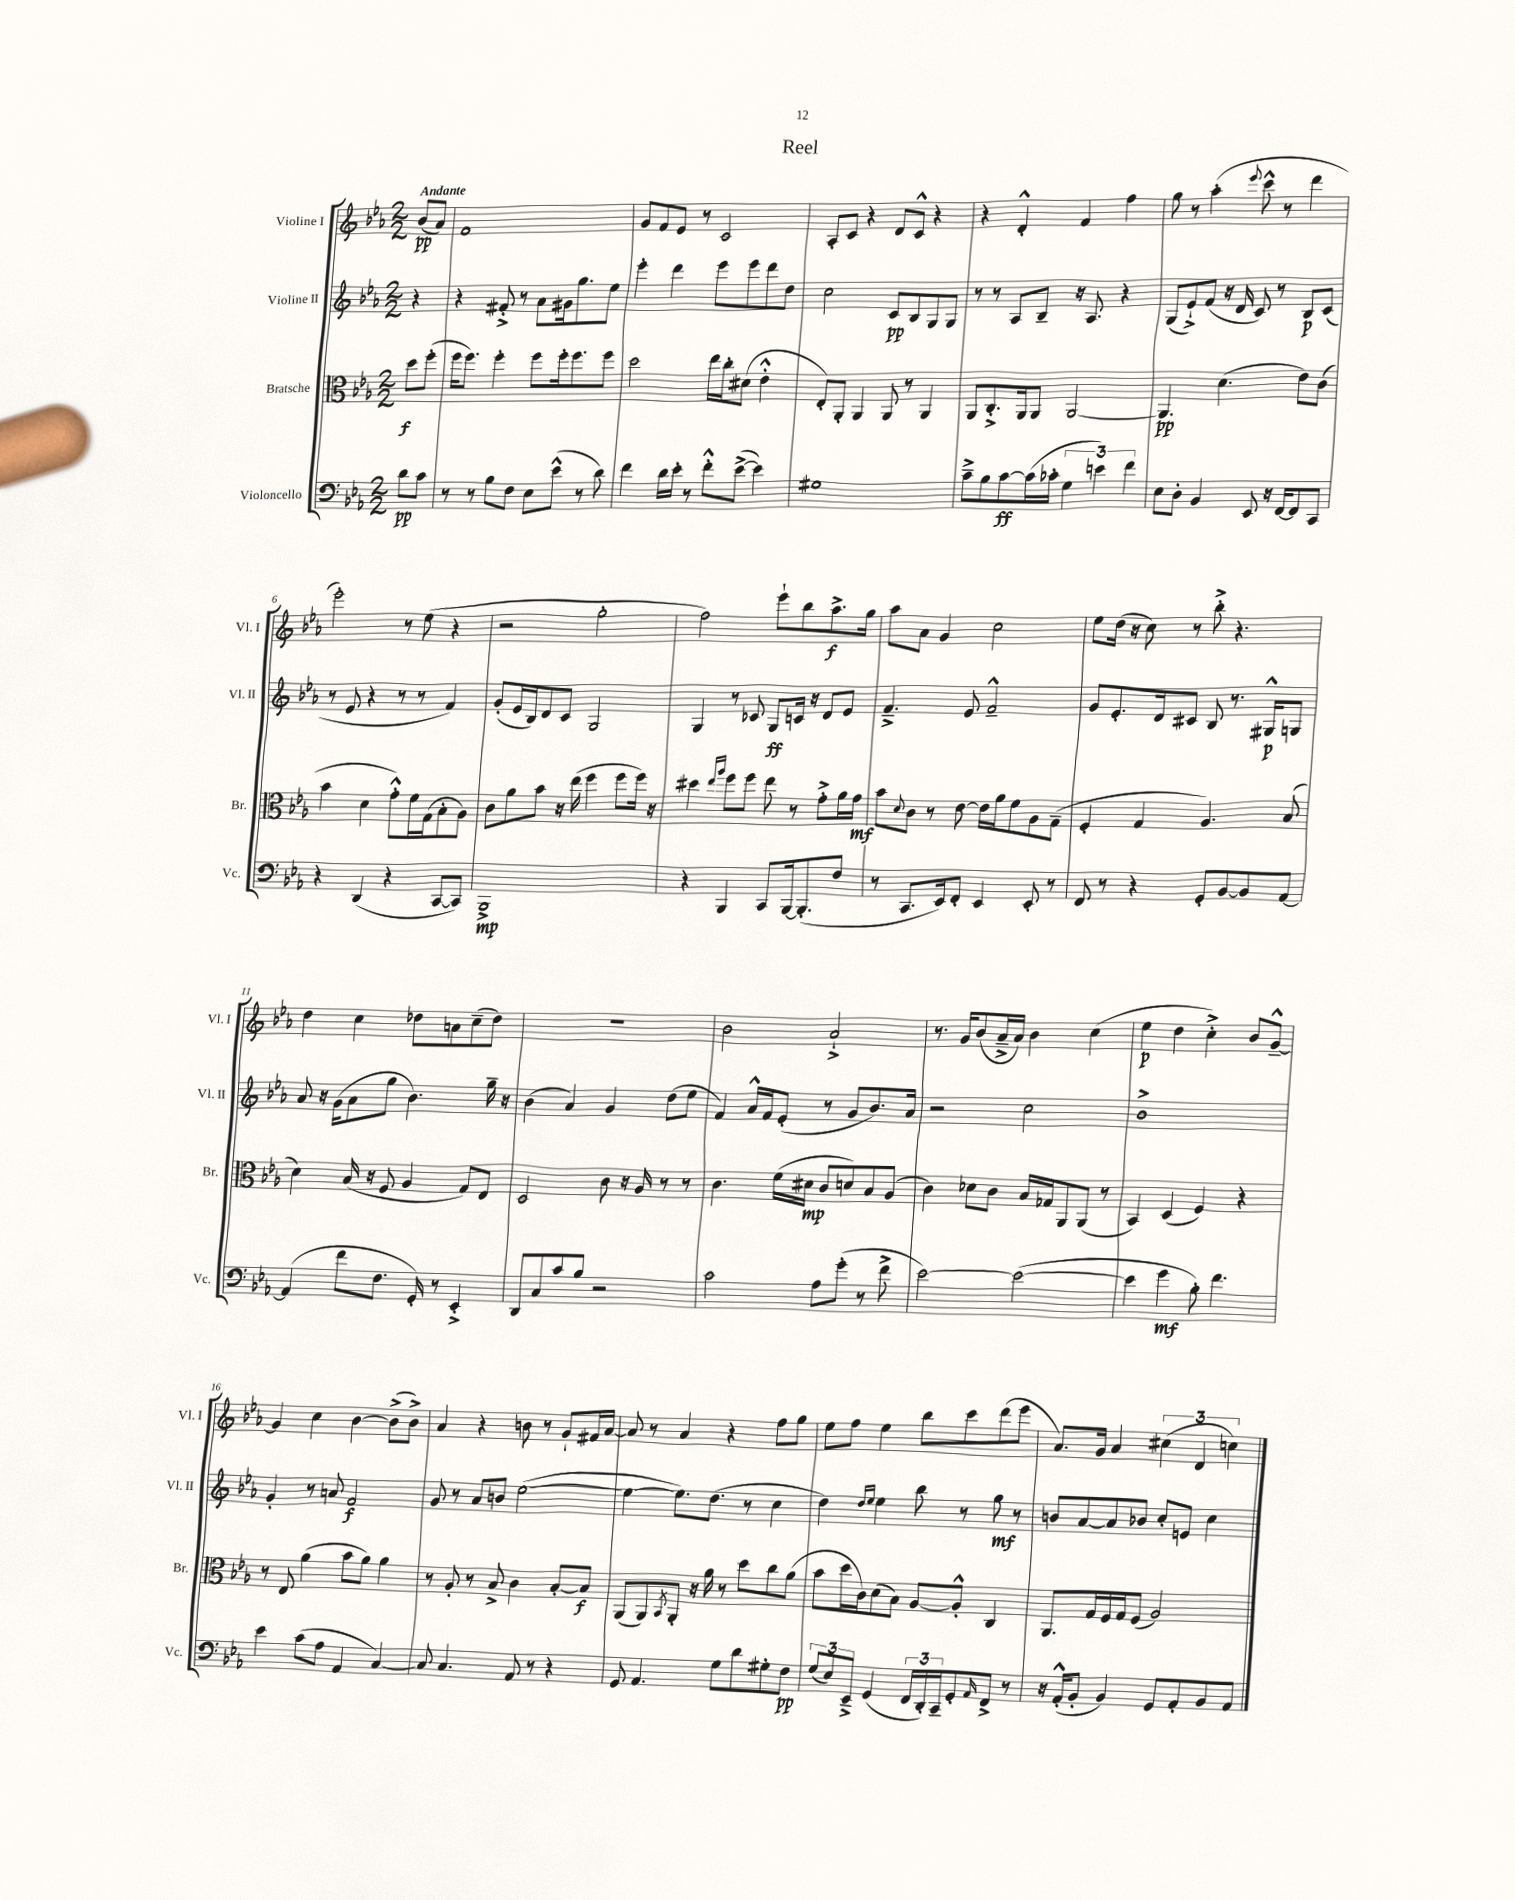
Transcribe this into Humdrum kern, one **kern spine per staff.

**kern	**dynam	**kern	**dynam	**kern	**dynam	**kern	**dynam
*part4	*part4	*part3	*part3	*part2	*part2	*part1	*part1
*staff4	*staff4	*staff3	*staff3	*staff2	*staff2	*staff1	*staff1
*I"Violoncello	*	*I"Bratsche	*	*I"Violine II	*	*I"Violine I	*
*I'Vc.	*	*I'Br.	*	*I'Vl. II	*	*I'Vl. I	*
*clefF4	*	*clefC3	*	*clefG2	*	*clefG2	*
*k[b-e-a-]	*	*k[b-e-a-]	*	*k[b-e-a-]	*	*k[b-e-a-]	*
*M2/2	*	*M2/2	*	*M2/2	*	*M2/2	*
=	=	=	=	=	=	=	=
!	!	!	!	!	!	!LO:TX:a:B:t=Andante	!
8d\L	pp	8dd\L	f	4r	.	(8b-/L	pp
8c\J	.	(8ff'\J	.	.	.	8a-/J)	.
=1	=1	=1	=1	=1	=1	=1	=1
8r	.	16ff\KL	.	4r	.	1f	.
.	.	8.ff\J)	.	.	.	.	.
8r	.	.	.	.	.	.	.
8B-\L	.	4ff'\	.	8f#X'^/	.	.	.
8F\J	.	.	.	8r	.	.	.
8E-\L	.	8ff\L	.	8a-\L	.	.	.
(8e-^^\J	.	16ff'\k	.	16g#X\k	.	.	.
.	.	8.ff\	.	8.gg\	.	.	.
8r	.	.	.	.	.	.	.
8d\)	.	8ff\J	.	8ee-\J	.	.	.
=2	=2	=2	=2	=2	=2	=2	=2
4f\	.	2dd\	.	4eee-'\	.	8g/L	.
.	.	.	.	.	.	8f/	.
16d\LL	.	.	.	4ddd\	.	8e-/J	.
16e-'\JJ	.	.	.	.	.	.	.
8r	.	.	.	.	.	8r	.
8f'^^\L	.	16ee-\LL	.	8eee-\L	.	2c/	.
.	.	16cc'\J	.	.	.	.	.
([8e-^\J	.	(8d#X\J	.	8eee-\	.	.	.
4e-\])	.	4e-'^^\	.	8ddd\	.	.	.
.	.	.	.	8dd\J	.	.	.
=3	=3	=3	=3	=3	=3	=3	=3
1G#X	.	8E-'/L)	.	2cc\	.	8A-'/L	.
.	.	8AA-'/J	.	.	.	8c/J	.
.	.	4AA-/	.	.	.	4r	.
.	.	8AA-/	.	8c/L	pp	8d/L	.
.	.	8r	.	8B-/	.	8c^^/J	.
.	.	4AA-/	.	8G/	.	4r	.
.	.	.	.	8G/J	.	.	.
=4	=4	=4	=4	=4	=4	=4	=4
8c~^\L	.	8AA-/L	.	8r	.	4r	.
8B-\	.	8.C'^/	.	8r	.	.	.
[8c\	ff	.	.	8A-/L	.	4d'^^/	.
.	.	16AA-/k	.	.	.	.	.
(16c\L]	.	8AA-/J	.	8B-~/J	.	.	.
16c-X'\JJ	.	.	.	.	.	.	.
6G\	.	[2AA-/	.	16r	.	4f/	.
.	.	.	.	8.A-/	.	.	.
6en\)	.	.	.	.	.	.	.
.	.	.	.	4r	.	4ff\	.
6f\	.	.	.	.	.	.	.
=5	=5	=5	=5	=5	=5	=5	=5
8E-\L	.	4.AA-/]	pp	(8G/L	.	8gg\	.
8D'\J	.	.	.	8e-`^/)	.	8r	.
4BB-/	.	.	.	(8f/J	.	(4aa-'\	.
.	.	(4.d\	.	16r	.	.	.
.	.	.	.	16d/	.	.	.
.	.	.	.	.	.	8qqeee-/	.
8EE-/	.	.	.	8c/)	.	8ccc^^\	.
16r	.	.	.	8r	.	8r	.
[16FF/KL	.	.	.	.	.	.	.
8FF/]	.	8e-\L)	.	8B-/L	p	4ddd\	.
8CC/J	.	(8c\J	.	(8c/J	.	.	.
!!LO:LB:g=z
=6	=6	=6	=6	=6	=6	=6	=6
4r	.	4b-\	.	8r	.	2eee-'\)	.
.	.	.	.	8e-/	.	.	.
(4DD/	.	4d\	.	4r	.	.	.
4r	.	8g'^^\L)	.	8r	.	8r	.
.	.	16f\L	.	8r	.	(8ee-\	.
.	.	(16G\J	.	.	.	.	.
[8CC/L	.	8B-'\	.	4f/)	.	4r	.
8CC/J])	.	8A-\J)	.	.	.	.	.
=7	=7	=7	=7	=7	=7	=7	=7
1BBB-^	mp	8c\L	.	(8g'/L	.	2r	.
.	.	8a-\	.	16e-/L	.	.	.
.	.	.	.	16B-/J)	.	.	.
.	.	8b-\J	.	8d/	.	.	.
.	.	16r	.	8c/J	.	.	.
.	.	(16ee-\	.	.	.	.	.
.	.	4ff\	.	2G/	.	2gg'\	.
.	.	8ff\L	.	.	.	.	.
.	.	16ff\Jk)	.	.	.	.	.
.	.	16r	.	.	.	.	.
=8	=8	=8	=8	=8	=8	=8	=8
4r	.	4dd#X\	.	4G/	.	2ff\)	.
.	.	16qqee-/LL	.	.	.	.	.
.	.	16qqaa-/JJ	.	.	.	.	.
4BBB-/	.	8ff\L	.	8r	.	.	.
.	.	8ff\J	.	8c-X/	.	.	.
8CC/L	.	8ee-\	.	8G/L	ff	8eee-`\L	.
[16BBB-/k	.	8r	.	16cn/Jk	.	8bb-\	.
(8.BBB-'/]	.	.	.	16r	.	.	.
.	.	8g'^\L	.	8d/L	.	8.aa-^\	f
8F/J	.	16a-\L	.	8e-/J	.	.	.
.	.	16g\JJ	mf	.	.	16gg\Jk	.
=9	=9	=9	=9	=9	=9	=9	=9
8r	.	8b-\L	.	4.f~^/	.	8aa-\L	.
.	.	8qqd/	.	.	.	.	.
8.CC/L	.	8c\J	.	.	.	8a-\J	.
.	.	8r	.	.	.	4g/	.
16EE-/k)	.	.	.	.	.	.	.
8FF'/J	.	[8e-\	.	8e-/	.	.	.
4EE-/	.	16e-\LL]	.	2f~^^/	.	2cc\	.
.	.	16a-\J	.	.	.	.	.
.	.	8f\	.	.	.	.	.
8EE-'/	.	8A-\	.	.	.	.	.
8r	.	(8G~\J	.	.	.	.	.
=10	=10	=10	=10	=10	=10	=10	=10
8FF/	.	4F'/	.	8g/L	.	8ee-\L	.
8r	.	.	.	8.e-'/	.	(16dd\Jk	.
.	.	.	.	.	.	16r	.
4r	.	4G/	.	.	.	8cc\)	.
.	.	.	.	16d/k	.	.	.
.	.	.	.	8c#X/J	.	8r	.
8GG'/L	.	4.A-/)	.	8B-/	.	8bb-'^\	.
[8BB-/	.	.	.	8.r	.	4.r	.
8BB-/]	.	.	.	.	.	.	.
.	.	.	.	16G#X^^/KL	p	.	.
[8AA-/J	.	(8B-/	.	8Gn/J	.	.	.
!!LO:LB:g=z
=11	=11	=11	=11	=11	=11	=11	=11
(4AA-/]	.	4d\)	.	8a-/	.	4dd\	.
.	.	.	.	16r	.	.	.
.	.	.	.	(16g\KL	.	.	.
8f\L	.	(16B-/	.	8a-\	.	4cc\	.
.	.	16r	.	.	.	.	.
8.F\J	.	8F/	.	8gg\J	.	.	.
.	.	4A-/	.	4.b-\)	.	8dd-X\L	.
16GG'/)	.	.	.	.	.	.	.
8r	.	.	.	.	.	8an\	.
4EE-'^/	.	8G/L)	.	.	.	(8cc~\	.
.	.	8E-/J	.	16gg~\	.	8dd-\J)	.
.	.	.	.	16r	.	.	.
=12	=12	=12	=12	=12	=12	=12	=12
8DD/L	.	2D/	.	(4b-\	.	1r	.
8C/	.	.	.	.	.	.	.
8c/	.	.	.	4a-/)	.	.	.
8B-/J	.	.	.	.	.	.	.
2r	.	8c\	.	4g/	.	.	.
.	.	16r	.	.	.	.	.
.	.	16A-/	.	.	.	.	.
.	.	8r	.	(8dd\L	.	.	.
.	.	8r	.	8ee-\J	.	.	.
=13	=13	=13	=13	=13	=13	=13	=13
2c\	.	4.c\	.	4f/)	.	2b-\	.
.	.	.	.	16a-^^/LL	.	.	.
.	.	.	.	16f/J	.	.	.
.	.	(16f\LL	.	(8e-'/J	.	.	.
.	.	16d#X\JJ	mp	.	.	.	.
8A-\L	.	8c/L	.	8r	.	2a-`^/	.
(8g'\J	.	8dn/)	.	8g/L	.	.	.
8r	.	8B-/	.	8.b-/)	.	.	.
8f^\	.	(8A-/J	.	.	.	.	.
.	.	.	.	16a-/Jk	.	.	.
=14	=14	=14	=14	=14	=14	=14	=14
[2e-\)	.	4c\)	.	2r	.	8.r	.
.	.	.	.	.	.	16g/KL	.
.	.	8d-X\L	.	.	.	(8b-/	.
.	.	8c\J	.	.	.	16a-~^/L	.
.	.	.	.	.	.	16a-/JJ)	.
(2e-\_	.	16B-/LL	.	2cc\	.	4b-\	.
.	.	16G-X/J	.	.	.	.	.
.	.	8AA-/	.	.	.	.	.
.	.	(8AA-/J	.	.	.	(4cc\	.
.	.	8r	.	.	.	.	.
=15	=15	=15	=15	=15	=15	=15	=15
4e-\]	.	4BB-/)	.	1b-^	.	4ee-\	p
4g\	mf	(4D/	.	.	.	4dd\	.
8B-'\)	.	4F/)	.	.	.	4cc'^\)	.
4.f\	.	.	.	.	.	.	.
.	.	4r	.	.	.	8b-/L	.
.	.	.	.	.	.	[8g~^^/J	.
!!LO:LB:g=z
=16	=16	=16	=16	=16	=16	=16	=16
4e-\	.	8r	.	4g'/	.	4g/]	.
.	.	8E-/	.	.	.	.	.
(8c\L	.	(4a-\	.	8r	.	4cc\	.
8A-\J	.	.	.	8an/	.	.	.
4AA-/	.	8b-\L	.	2f/	f	[4b-\	.
.	.	8a-\J)	.	.	.	.	.
[4C/)	.	4a-\	.	.	.	(8b-^\L]	.
.	.	.	.	.	.	8b-^\J)	.
=17	=17	=17	=17	=17	=17	=17	=17
8C/]	.	8r	.	8g/	.	4a-/	.
4.C/	.	8A-'/	.	8r	.	.	.
.	.	8r	.	8a-/L	.	4r	.
.	.	8B-^/	.	8bn/J	.	.	.
8AA-/	.	4c\	.	([2ee-\	.	8bn\	.
8r	.	.	.	.	.	8r	.
4r	.	[8B-'/L	.	.	.	8g`/L	.
.	.	8B-/J]	f	.	.	16f#X/L	.
.	.	.	.	.	.	[16a-/JJ	.
=18	=18	=18	=18	=18	=18	=18	=18
8GG/	.	(8AA-/L	.	4ee-\_	.	8a-/]	.
4.AA-/	.	8AA-/)	.	.	.	8r	.
.	.	8qBB-/	.	.	.	.	.
.	.	8AA-'/J	.	8.ee-\L])	.	4a-/	.
.	.	16r	.	.	.	.	.
.	.	16a-\	.	(8.dd\J	.	.	.
8G\L	.	8r	.	.	.	4r	.
8d\	.	8dd\L	.	8r	.	.	.
8G#X'\	.	8cc\	.	4cc\	.	8ff\L	.
8F\J	pp	(8a-\J	.	.	.	8gg\J	.
=19	=19	=19	=19	=19	=19	=19	=19
(12G/L	.	8b-\L	.	4dd\)	.	8ee-\L	.
12E-/)	.	.	.	.	.	.	.
.	.	16dd\L	.	.	.	8ff\J	.
12EE-~^/J	.	.	.	.	.	.	.
.	.	16c\J)	.	.	.	.	.
.	.	.	.	16qqdd/LL	.	.	.
.	.	.	.	16qqee-/JJ	.	.	.
(4GG/	.	(8d\	.	4ee-\	.	4ee-\	.
.	.	8B-\J)	.	.	.	.	.
24FF/LL	.	[8A-/L	.	8bb-\	.	8bb-\L	.
24DD'/)	.	.	.	.	.	.	.
24CC~/J	.	.	.	.	.	.	.
8GG'/	.	8A-'^^/J]	.	8r	.	8ccc\	.
16qqAA-/	.	.	.	.	.	.	.
8FF^/J	.	4C/	.	8gg\	mf	(8ddd\	.
8r	.	.	.	8r	.	8eee-\J	.
=20	=20	=20	=20	=20	=20	=20	=20
16r	.	8.AA-/L	.	8bn/L	.	8.a-/L)	.
(16AA-'^^/KL	.	.	.	.	.	.	.
8BB-'/J	.	.	.	[8a-/	.	.	.
.	.	16G/L	.	.	.	16g/Jk	.
4BB-/)	.	16F/	.	8a-/]	.	4a-/	.
.	.	16G/J	.	.	.	.	.
.	.	(8F/J	.	8b-X/J	.	.	.
8GG/L	.	2A-/)	.	8cc'/L	.	(6cc#X\	.
8AA-'/	.	.	.	8en/J	.	.	.
.	.	.	.	.	.	6d/	.
8BB-/	.	.	.	4cc\	.	.	.
.	.	.	.	.	.	6ccn\)	.
8AA-/J	.	.	.	.	.	.	.
==	==	==	==	==	==	==	==
*-	*-	*-	*-	*-	*-	*-	*-
